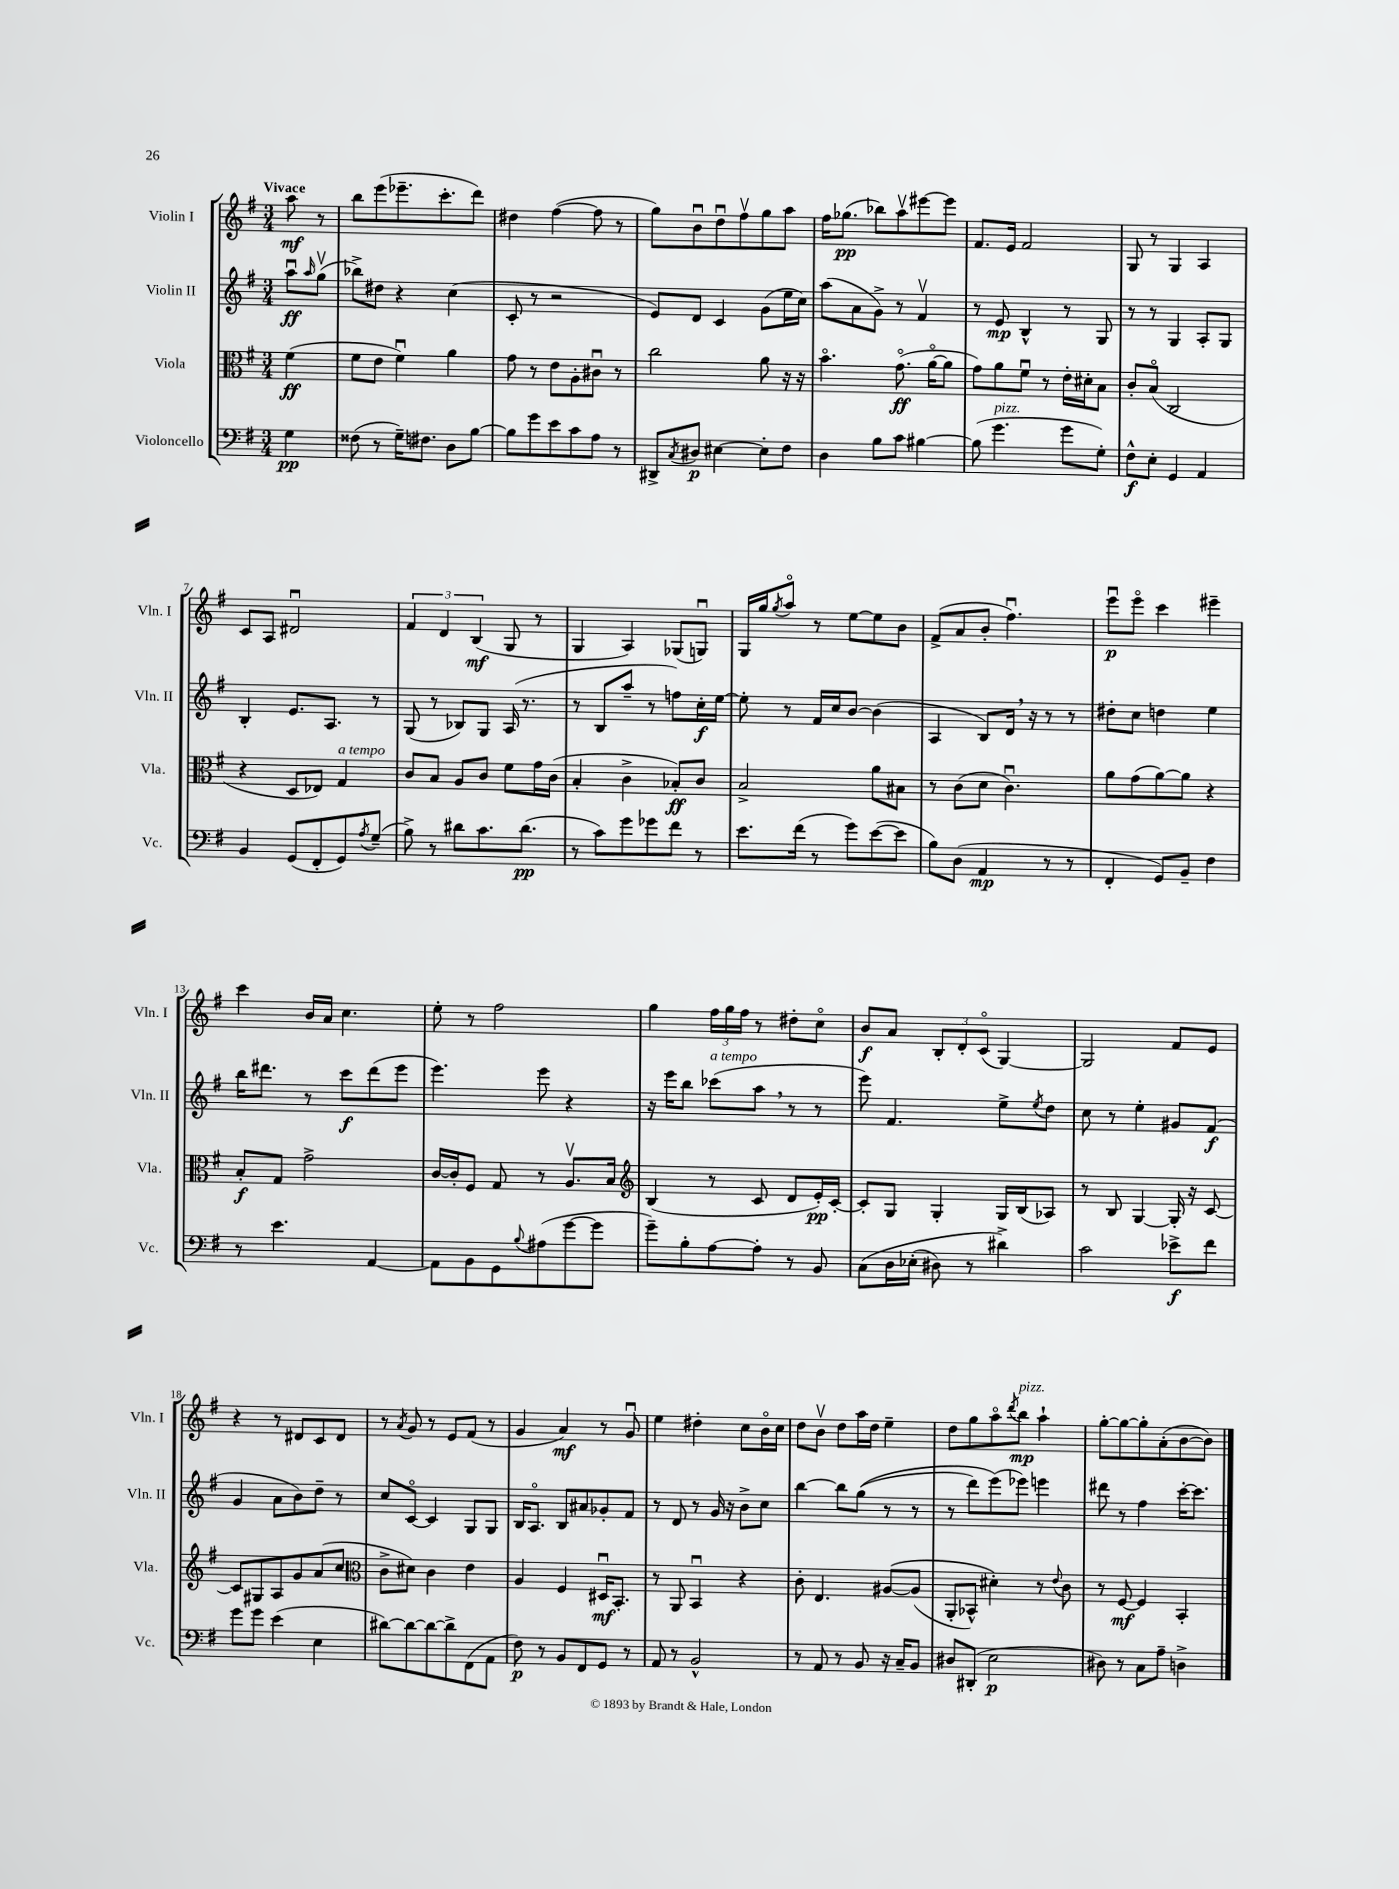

**kern	**dynam	**kern	**dynam	**kern	**dynam	**kern	**dynam
*part4	*part4	*part3	*part3	*part2	*part2	*part1	*part1
*staff4	*staff4	*staff3	*staff3	*staff2	*staff2	*staff1	*staff1
*I"Violoncello	*	*I"Viola	*	*I"Violin II	*	*I"Violin I	*
*I'Vc.	*	*I'Vla.	*	*I'Vln. II	*	*I'Vln. I	*
*clefF4	*	*clefC3	*	*clefG2	*	*clefG2	*
*k[f#]	*	*k[f#]	*	*k[f#]	*	*k[f#]	*
*M3/4	*	*M3/4	*	*M3/4	*	*M3/4	*
=	=	=	=	=	=	=	=
!	!	!	!	!	!	!LO:TX:a:B:t=Vivace	!
4G\	pp	(4f#\	ff	8aau\L	ff	8aa\	mf
.	.	.	.	16qqaa/	.	.	.
.	.	.	.	(8ggv\J	.	8r	.
=1	=1	=1	=1	=1	=1	=1	=1
(8F##X\	.	8f#\L	.	8bb-X^\L)	.	8bb\L	.
8r	.	8e\J	.	8dd#X\J	.	(8eee\	.
16G~\KL)	.	4f#u\)	.	4r	.	8.eee-X~\	.
8.F#X\J	.	.	.	.	.	.	.
.	.	.	.	.	.	8.ccc'\	.
8D\L	.	4a\	.	(4cc\	.	.	.
[8B\J	.	.	.	.	.	8ddd\J)	.
=2	=2	=2	=2	=2	=2	=2	=2
8B\L]	.	8g\	.	8c'/	.	4dd#X\	.
8g\	.	8r	.	8r	.	.	.
8e\	.	8e\L	.	2r	.	([4ff#\	.
8c\	.	8A'\	.	.	.	.	.
8A\J	.	8c#Xu\J	.	.	.	8ff#\]	.
8r	.	8r	.	.	.	8r	.
=3	=3	=3	=3	=3	=3	=3	=3
8DD#X^/L	.	2cc\	.	8e/L)	.	8gg\L)	.
8qC/	.	.	.	.	.	.	.
8D#X/J	p	.	.	8d/J	.	8bu\	.
[4E#X\	.	.	.	4c/	.	8ddu\	.
.	.	.	.	.	.	8ff#v\	.
8E#'\L]	.	8a\	.	(8g\L	.	8gg\	.
8F#\J	.	16r	.	16ee\L	.	8aa\J	.
.	.	16r	.	16cc\JJ)	.	.	.
=4	=4	=4	=4	=4	=4	=4	=4
4D\	.	4.b\	.	(8aa\L	.	16ff#\KL	.
.	.	.	.	.	.	(8.gg-X\J	pp
.	.	.	.	8a\	.	.	.
8B\L	.	.	.	8g^\J)	.	8bb-X\L)	.
8c\J	.	(8.g\	ff	8r	.	8aav\	.
[4B#X\	.	.	.	4f#v/	.	[8eee#X\	.
.	.	[16a\KL	.	.	.	.	.
.	.	8a\J]	.	.	.	8eee#\J]	.
=5	=5	=5	=5	=5	=5	=5	=5
(8B#\]	.	8g\L)	.	8r	.	8.f#/L	.
!LO:TX:a:i:t=pizz.	!	!	!	!	!	!	!
4.g\	.	8a\	.	8e/	mp	.	.
.	.	.	.	.	.	16e/Jk	.
.	.	8f#u\J	.	4B^^/	.	2f#/	.
.	.	8r	.	.	.	.	.
8g\L	.	16e'\LL	.	8r	.	.	.
.	.	16d#X'\J	.	.	.	.	.
8G'\J)	.	8B\J	.	8G/	.	.	.
=6	=6	=6	=6	=6	=6	=6	=6
8F#^^\L	f	8c'/L	.	8r	.	8G/	.
8E'\J	.	(8B/J	.	8r	.	8r	.
4GG/	.	2C/	.	4G/	.	4G/	.
4AA/	.	.	.	8A'/L	.	4A/	.
.	.	.	.	8G/J	.	.	.
!!LO:LB:g=z
=7	=7	=7	=7	=7	=7	=7	=7
4BB/	.	4r	.	4B'/	.	8c/L	.
.	.	.	.	.	.	8A/J	.
(8GG/L	.	8D/L	.	8.e/L	.	2d#Xu/	.
8FF#'/	.	8E-X/J)	.	.	.	.	.
.	.	.	.	8.A/J	.	.	.
!	!	!LO:TX:a:i:t=a tempo	!	!	!	!	!
8GG/)	.	4G/	.	.	.	.	.
8qA/	.	.	.	.	.	.	.
(8G~/J	.	.	.	8r	.	.	.
=8	=8	=8	=8	=8	=8	=8	=8
8B^\)	.	8c/L	.	(8G/	.	6f#/	.
8r	.	8B/J	.	8r	.	.	.
.	.	.	.	.	.	6d/	.
8d#X\L	.	8A/L	.	8B-X/L)	.	.	.
.	.	.	.	.	.	(6B/	mf
8.c\	.	8c/J	.	8G/J	.	.	.
.	.	8f#\L	.	(16A/	.	8G/	.
(8.d#\J	pp	.	.	8.r	.	.	.
.	.	16g\L	.	.	.	8r	.
.	.	(16c\JJ	.	.	.	.	.
=9	=9	=9	=9	=9	=9	=9	=9
8r	.	4B'/	.	8r	.	4G/	.
8c\L)	.	.	.	8B/L	.	.	.
8g\	.	4c^\	.	8aa~/J	.	4A/)	.
8g-X\	.	.	.	8r	.	.	.
8f#\J	.	8B-X'/L)	ff	8ffn\L)	.	(8G-X/L	.
8r	.	8c/J	.	16cc'\L	f	8Gnu/J)	.
.	.	.	.	[16ee\JJ	.	.	.
=10	=10	=10	=10	=10	=10	=10	=10
8.e\L	.	2B^/	.	8ee'\]	.	16G/LL	.
.	.	.	.	.	.	16gg/J	.
.	.	.	.	.	.	8qgg/	.
.	.	.	.	8r	.	8aa/J	.
(16f#\Jk	.	.	.	.	.	.	.
8r	.	.	.	16f#/LL	.	8r	.
.	.	.	.	16cc/J	.	.	.
8g\L)	.	.	.	[8b/J	.	[8ee\L	.
([8e\	.	8a\L	.	(4b\]	.	8ee\]	.
8e\J]	.	8B#X\J	.	.	.	8b\J	.
=11	=11	=11	=11	=11	=11	=11	=11
8B\L)	.	8r	.	4A/	.	(8f#^/L	.
(8D\J	.	(8c\L	.	.	.	8a/	.
4AA/	mp	8d\J	.	8B/L)	.	8b'/J	.
.	.	4.cu\)	.	16d,/Jk	.	4.ff#u\)	.
.	.	.	.	16r	.	.	.
8r	.	.	.	8r	.	.	.
8r	.	.	.	8r	.	.	.
=12	=12	=12	=12	=12	=12	=12	=12
4FF#'/	.	8a\L	.	8dd#X'\L	.	8eeeu\L	p
.	.	(8g\	.	8cc\J	.	8eee\J	.
8GG/L)	.	[8a\)	.	4ddn\	.	4ccc\	.
8BB~/J	.	8a\J]	.	.	.	.	.
4F#\	.	4r	.	4ee\	.	4eee#X~\	.
!!LO:LB:g=z
=13	=13	=13	=13	=13	=13	=13	=13
8r	.	8B'/L	f	16bb\KL	.	4ccc\	.
.	.	.	.	8.ddd#X\J	.	.	.
4.e\	.	8G/J	.	.	.	.	.
.	.	2g^\	.	8r	.	16b/LL	.
.	.	.	.	.	.	16a/JJ	.
.	.	.	.	8ccc\L	f	4.cc\	.
[4AA/	.	.	.	(8ddd#\	.	.	.
.	.	.	.	8eee\J	.	.	.
=14	=14	=14	=14	=14	=14	=14	=14
8AA\L]	.	[16c/LL	.	4.eee\)	.	8ee'\	.
.	.	16c'/J]	.	.	.	.	.
8BB\	.	8F#/J	.	.	.	8r	.
8GG\	.	8G/	.	.	.	2ff#\	.
8qqB/	.	.	.	.	.	.	.
(8A#X\	.	8r	.	8eee\	.	.	.
[8g\	.	8.Av/L	.	4r	.	.	.
8g\J]	.	.	.	.	.	.	.
.	.	16B/Jk	.	.	.	.	.
=15	=15	=15	=15	=15	=15	=15	=15
*	*	*clefG2	*	*	*	*	*
8g~\L)	.	(4B/	.	16r	.	4gg\	.
.	.	.	.	16eee\KL	.	.	.
8B'\	.	.	.	8bb\J	.	.	.
!	!	!	!	!LO:TX:a:i:t=a tempo	!	!	!
[8A\	.	8r	.	(8ccc-X\L	.	24ff#\LL	.
.	.	.	.	.	.	24gg\	.
.	.	.	.	.	.	24ff#\JJ	.
8A'\J]	.	8c/	.	8aa,\J	.	8r	.
8r	.	8d/L	.	8r	.	8dd#X'\L	.
8BB/	.	16e'/L)	pp	8r	.	8cc\J	.
.	.	[16c'/JJ	.	.	.	.	.
=16	=16	=16	=16	=16	=16	=16	=16
(8C\L	.	8c'/L]	.	8eee\)	.	8b/L	f
16D\L	.	8G/J	.	4.f#/	.	8a/J	.
(16E-X'\JJ	.	.	.	.	.	.	.
8D#X\)	.	4G'/	.	.	.	12B'/L	.
.	.	.	.	.	.	12d'/	.
8r	.	.	.	.	.	.	.
.	.	.	.	.	.	(12c/J	.
4d#X^\)	.	16G/LL	.	8ee^\L	.	[4G/)	.
.	.	(16B/J	.	.	.	.	.
.	.	.	.	8qee/	.	.	.
.	.	8A-X/J)	.	8dd\J	.	.	.
=17	=17	=17	=17	=17	=17	=17	=17
2c\	.	8r	.	8cc\	.	2G/]	.
.	.	8B/	.	8r	.	.	.
.	.	[4G/	.	4ee'\	.	.	.
8e-X^\L	f	16G'/]	.	8g#X/L	.	8f#/L	.
.	.	16r	.	.	.	.	.
8f#\J	.	[8c/	.	(8f#/J	f	8e/J	.
!!LO:LB:g=z
=18	=18	=18	=18	=18	=18	=18	=18
8g\L	.	8c/L]	.	4g/	.	4r	.
8g\J	.	8G#X/	.	.	.	.	.
(4e\	.	8A/	.	8a\L	.	8r	.
.	.	8g/	.	8b\)	.	8d#X/L	.
4E\	.	(8a/	.	8dd~\J	.	8c/	.
.	.	8cc/J	.	8r	.	8d#/J	.
=19	=19	=19	=19	=19	=19	=19	=19
*	*	*clefC3	*	*	*	*	*
[8d#X\L)	.	8c^\L	.	8cc/L	.	8r	.
.	.	.	.	.	.	8qa/	.
8d#\_	.	8d#X\J)	.	[8c/J	.	8g/	.
8d#\_	.	4c\	.	4c/]	.	8r	.
8d#^\]	.	.	.	.	.	8e/L	.
(8FF#\	.	4e\	.	8G/L	.	(8f#/J	.
8AA\J	.	.	.	8G/J	.	8r	.
=20	=20	=20	=20	=20	=20	=20	=20
8F#\)	p	4A/	.	16B/KL	.	4g/	.
.	.	.	.	8.A/J	.	.	.
8r	.	.	.	.	.	.	.
8BB/L	.	4F#/	.	8B/L	.	4a/)	mf
8FF#/	.	.	.	8a#X/	.	.	.
8GG/J	.	16D#Xu/KL	mf	8g-X'/	.	8r	.
.	.	8.BB'/J	.	.	.	.	.
8r	.	.	.	8f#/J	.	8gu/	.
=21	=21	=21	=21	=21	=21	=21	=21
8AA/	.	8r	.	8r	.	4ee\	.
8r	.	8AA/	.	8d/	.	.	.
2BB^^/	.	4BBu/	.	8r	.	4dd#X'\	.
.	.	.	.	16g/	.	.	.
.	.	.	.	16r	.	.	.
.	.	4r	.	8b^\L	.	8cc\L	.
.	.	.	.	8cc\J	.	16b\L	.
.	.	.	.	.	.	16cc\JJ	.
=22	=22	=22	=22	=22	=22	=22	=22
8r	.	8c'\	.	[4bb\	.	8dd\L	.
8AA/	.	4.E/	.	.	.	8bv\J	.
8r	.	.	.	8bb\L]	.	8dd\L	.
8BB/	.	.	.	((8gg\J	.	16aa\L	.
.	.	.	.	.	.	16dd\JJ	.
16r	.	([8A#X/L	.	8r	.	4ee~\	.
16C~/KL	.	.	.	.	.	.	.
8BB/J	.	(8A#/J]	.	8r	.	.	.
=23	=23	=23	=23	=23	=23	=23	=23
8D#X/L	.	8AA'/L	.	8r	.	8dd\L	.
(8DD#X'/J	.	8BB-X^^/J)	.	8ddd\L)	.	8gg\	.
2E\	p	4d#X'\)	.	(8eee\)	.	8aa\	.
.	.	.	.	.	.	8qddd/	.
!	!	!	!	!	!	!LO:TX:a:i:t=pizz.	!
.	.	.	.	8eee-X\J)	.	8bb\J	mp
.	.	8r	.	4eeen\	.	4aa`\	.
.	.	8qqe/	.	.	.	.	.
.	.	8c\	.	.	.	.	.
=24	=24	=24	=24	=24	=24	=24	=24
8D#X\)	.	8r	.	8ddd#X\	.	[8gg'\L	.
8r	.	[8F#/	mf	8r	.	8gg\_	.
8C\L	.	4F#/]	.	4ff#\	.	8gg'\]	.
8A~\J	.	.	.	.	.	(8a'\	.
4Dn^\	.	4BB'/	.	[16ccc'\KL	.	[8b\	.
.	.	.	.	8.ccc\J]	.	.	.
.	.	.	.	.	.	8b\J])	.
==	==	==	==	==	==	==	==
*-	*-	*-	*-	*-	*-	*-	*-
